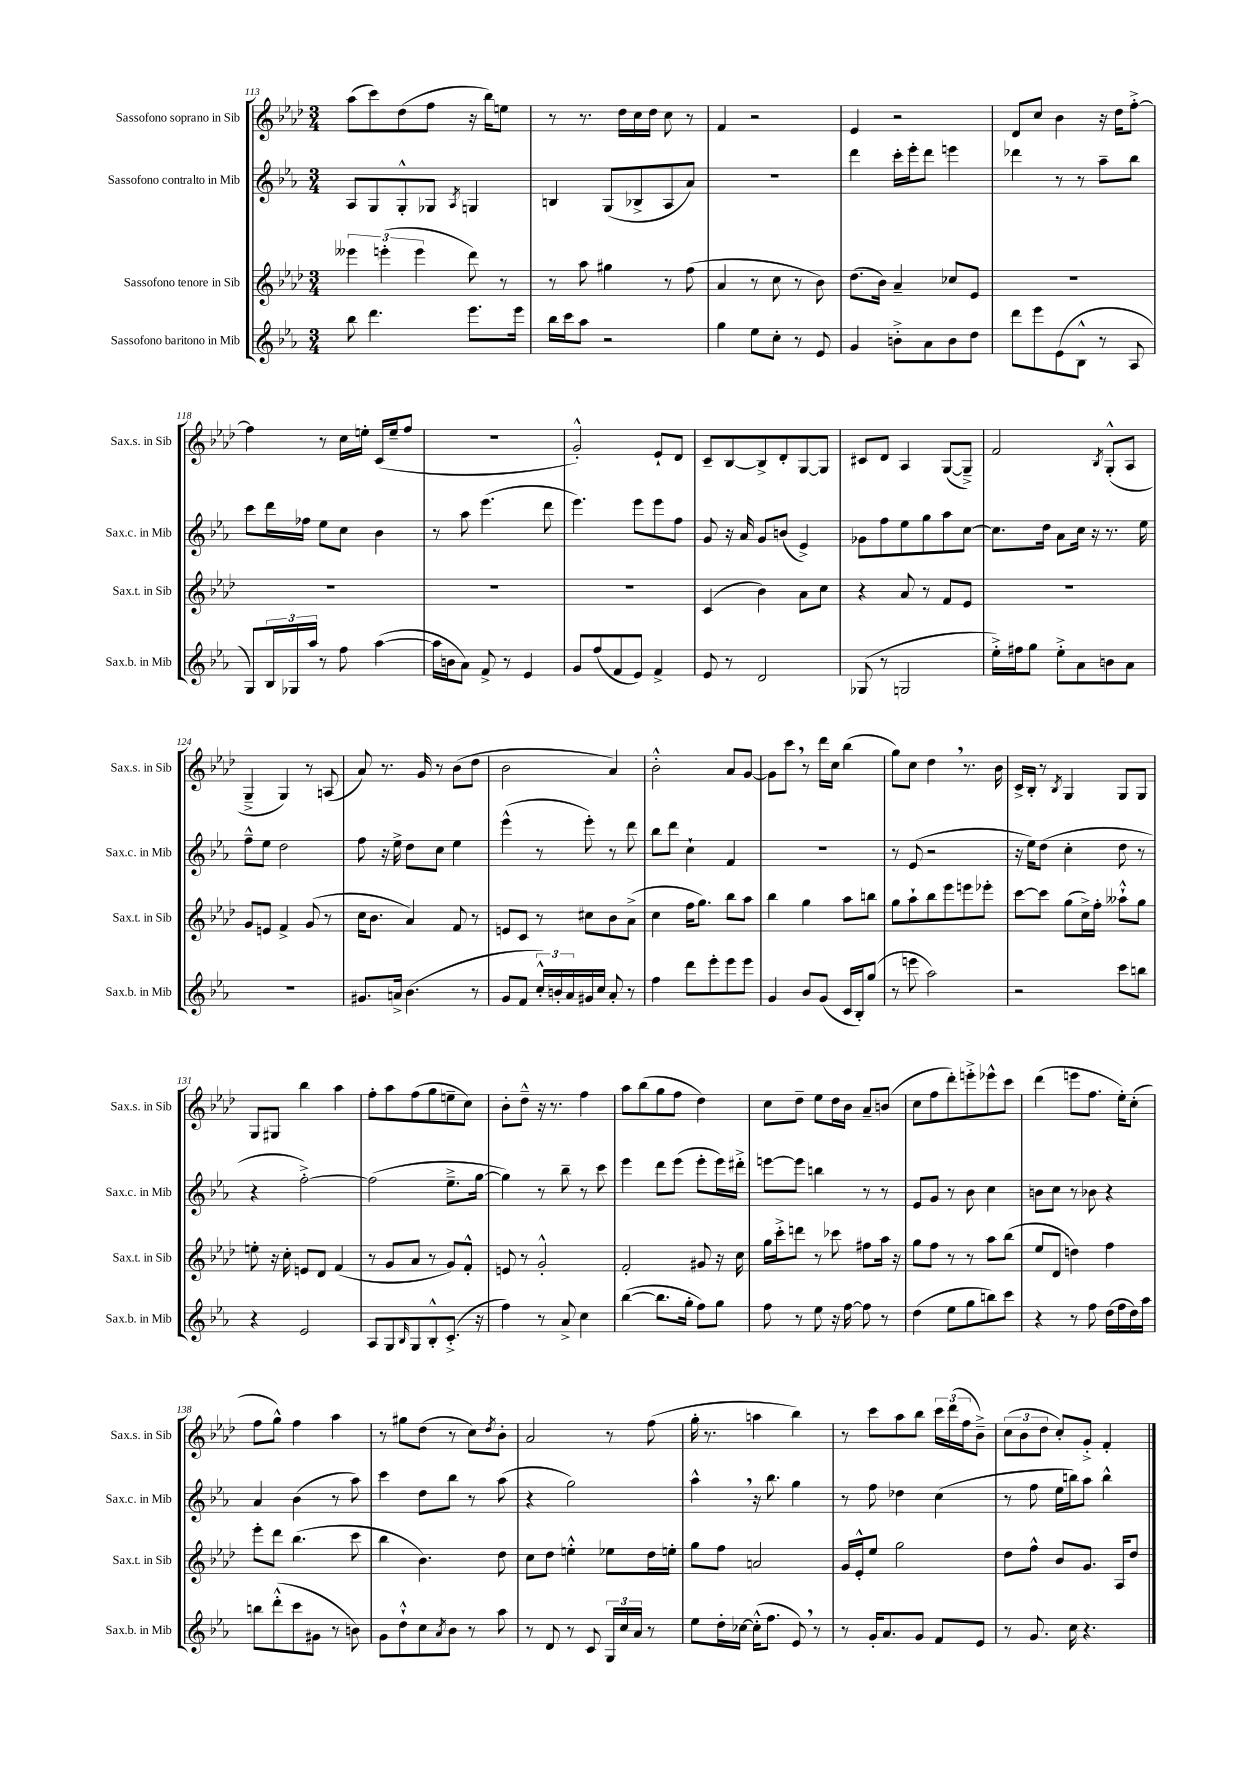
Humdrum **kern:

**kern	**kern	**kern	**kern
*staff4	*staff3	*staff2	*staff1
*clefG2	*clefG2	*clefG2	*clefG2
*k[b-e-a-]	*k[b-e-a-d-]	*k[b-e-a-]	*k[b-e-a-d-]
*M3/4	*M3/4	*M3/4	*M3/4
8bb-	6eee--	8A-	(8aa-
4.ddd	.	8G	8ccc)
.	(6eee'	.	.
.	.	8G'^^	(8dd-
.	6eee	.	.
.	.	8G-	8ff
.	.	8qA-	.
8.eee-	8ddd-)	4G	16r
.	.	.	16bb-)
.	8r	.	8ee
16eee-	.	.	.
=	=	=	=
16bb-	8r	4B	8r
16ccc	.	.	.
8aa-	8aa-	.	8.r
2r	4gg#	(8G	.
.	.	.	16dd-
.	.	8B-^	16cc
.	.	.	16dd-
.	8r	8A-	8cc
.	(8ff	8a-)	8r
=	=	=	=
4gg	4a-	2.r	4f
8ee-	8r	.	2r
8cc'	8cc	.	.
8r	8r	.	.
8e-	8b-)	.	.
=	=	=	=
4g	(8.dd-	4ddd	4e-
.	16b-)	.	.
8b'^	4a-~	16ccc'	2r
.	.	16eee-'	.
8a-	.	8ddd	.
8b	8cc-	4eee	.
8dd	8e-	.	.
=	=	=	=
8ddd	2.r	4ddd-	8d-
8eee-	.	.	8cc
(8e-	.	8r	4b-
8B-^^	.	8r	.
8r	.	8aa-~	16r
.	.	.	16dd-
8A-	.	8bb-	[8ff'^
=	=	=	=
8G)	2.r	8ccc	4ff]
24B-	.	16ddd	.
24G-	.	.	.
.	.	16ff-	.
24aa-	.	.	.
8r	.	8ee-	8r
8ff	.	8cc	16cc
.	.	.	16ee'
([4aa-	.	4b-	(16c
.	.	.	16ee~
.	.	.	8ff
=	=	=	=
16aa-]	2.r	8r	2.r
16b	.	.	.
8a-)	.	8aa-	.
8f^	.	(4.eee-	.
8r	.	.	.
4e-	.	.	.
.	.	8ddd	.
=	=	=	=
8g	2.r	4.eee-)	2g'^^)
(8ff	.	.	.
8f	.	.	.
8e-)	.	8eee-	.
4f^	.	8eee-	8e-`
.	.	8ff	8d-
=	=	=	=
8e-	(4c	8g	8c~
8r	.	16r	[8B-
.	.	16a-	.
2d	4b-)	8g	8B-^]
.	.	(8b	8d-'
.	8a-	4e-^)	[8G
.	8cc	.	8G]
=	=	=	=
(8G-	4r	8g-	8c#
8r	.	8ff	8d-
2G	8a-	8ee-	4A-
.	8r	8gg	.
.	8f	8aa-	([8G
.	8e-	[8cc	8G~^])
=	=	=	=
16ee-'^)	2.r	8.cc]	2f
16ff#	.	.	.
8gg	.	.	.
.	.	16dd	.
8ee-'^	.	8a-	.
8a-	.	16cc	.
.	.	16r	.
.	.	.	8qB-
8b	.	8.r	(8G'^^
8a-	.	.	8A-
.	.	16ee-	.
=	=	=	=
2.r	8g	8ff~^^	4G~^
.	8e	8ee-	.
.	4f^	2dd	4G)
.	(8g	.	8r
.	8r	.	(8A
=	=	=	=
8.g#	16cc	8ff	8a-)
.	8.b-	.	.
.	.	16r	8.r
16a^	.	16ee-^	.
(4.b-	4a-)	8dd	.
.	.	.	16g
.	.	8cc	8r
.	8f	4ee-	(8b-
8r	8r	.	8dd-
=	=	=	=
8g	8e	(4eee-^^	2b-
8f	8c	.	.
24cc'^^)	8r	8r	.
24b'	.	.	.
24a-	.	.	.
16g#	8cc#	8eee-')	.
16cc	.	.	.
8a-'	8b-	8r	4a-)
8r	(8a-^	8ddd	.
=	=	=	=
4ff	4cc	8bb-	2b-'^^
.	.	8ddd	.
8ddd	16ff	4cc`	.
.	8.gg)	.	.
8eee-'	.	.	.
8eee-	8bb-	4f	8a-
8eee-	8aa-	.	[8g
=	=	=	=
4g	4bb-	2.r	8g]
.	.	.	8ccc
8b-	4gg	.	8r
(8g	.	.	16ddd-
.	.	.	16cc
16c	8aa-	.	(4bb-
16B-')	.	.	.
(8gg	8bb	.	.
=	=	=	=
8r	8gg	8r	8gg)
8eee	8aa-`	(8e-	8cc
2aa-)	8bb-	2r	4dd-
.	8eee-	.	.
.	8eee	.	8.r
.	8eee-'	.	.
.	.	.	16b-
=	=	=	=
2r	[8ccc	16r	16c^
.	.	16ee-)	16B-'
.	8ccc]	(8dd	8r
.	.	.	8qB-
.	(8gg	4cc'	4G
.	16cc^)	.	.
.	16ff'	.	.
8ccc	8aa--`^^	8dd	8G
8bb	8gg	8r	8G
=	=	=	=
4r	8ee'	4r	8G
.	16r	.	8G#
.	16cc'	.	.
2e-	8e	[2ff'^)	4bb-
.	8d-	.	.
.	(4f	.	4aa-
=	=	=	=
8A-	8r	(2ff]	8ff'
8G	8g	.	8aa-
16qqB-	.	.	.
8G	8a-	.	(8ff
8B-'^^	8r	.	8gg
(8.c'^	8g)	8.ee-~^	8ee~
.	8f'^^	.	8cc)
16r	.	[16gg	.
=	=	=	=
4ff)	8e	4gg])	8b-'
.	8r	.	8dd-~^^
8r	2g'^^	8r	16r
.	.	.	8.r
8a-^	.	8bb-~	.
4cc	.	8r	4ff
.	.	8ccc	.
=	=	=	=
([4bb-	2f'	4eee-	8aa-
.	.	.	(8bb-
8.bb-]	.	8ddd	8gg
.	.	(8eee-	8ff
16gg'	.	.	.
8ff)	8g#	8eee-'	4dd-)
8gg	16r	16eee-)	.
.	16cc	16ddd#'^	.
=	=	=	=
8ff	16gg	[8eee	8cc
.	16ccc'^	.	.
8r	8ddd	8eee]	8dd-~
8ee-	8r	4bb	8ee-
16r	8ccc-	.	16dd-
[16ff	.	.	16b-
8ff]	8ff#	8r	8a-~
8r	16aa-	8r	(8b
.	16r	.	.
=	=	=	=
(4dd	8gg	8e-	8cc
.	8ff	8g	8ff
8ee-	8r	8r	8ddd-')
8gg	8r	8b-	8eee'^
8bb)	8aa-	4cc	8eee-^^
8ccc	(8bb-	.	8ccc
=	=	=	=
4r	8ee-	8b	(4ddd-
.	8d-	8cc	.
8r	4dd)	8r	8eee
8ff	.	8b-	8.ff
(16dd	4ff	4r	.
16ff	.	.	16ee-')
16dd)	.	.	(8cc'
16aa-	.	.	.
=	=	=	=
8bb	8eee-'	4a-	8ff
(8ddd'^^	8ddd-	.	8gg^^)
8ccc	(4.bb-	(4b-	4ff
8g#	.	.	.
8r	.	8r	4aa-
8b)	8ccc	8aa-)	.
=	=	=	=
8g	4bb-	4ccc	8r
8dd`^^	.	.	8gg#
8cc	4.b-)	8dd	(8dd-
8qa-	.	.	.
8b-	.	8bb-	8r
8r	.	8r	8cc)
.	.	.	8qdd-
8aa-	8dd-	(8aa-	8b-'
=	=	=	=
8r	8cc	4r	2a-
8d	8dd-	.	.
8r	4ee'^^	2gg)	.
8c	.	.	.
24G	8ee-	.	8r
24cc	.	.	.
24a-	.	.	.
8r	16dd-	.	(8ff
.	16ee'	.	.
=	=	=	=
8ee-	8gg	4aa-^^	16gg'
.	.	.	8.r
16dd'	8ff	.	.
[16cc-	.	.	.
(16cc-'^^]	2a	16r	4aa
8.ff	.	8.bb-	.
8e-)	.	4gg	4bb-)
8r	.	.	.
=	=	=	=
8r	16g	8r	8r
.	16e-'^^	.	.
16g'	8ee-	8ff	8ccc
8.a-	.	.	.
.	2gg	4dd-	8aa-
8g	.	.	8bb-
8f	.	(4cc	24ccc
.	.	.	(24ddd-
.	.	.	24ff
8e-	.	.	8b-~^)
=	=	=	=
8r	8dd-	8r	(12cc
.	.	.	12b-
8.g	8ff^^	8ff	.
.	.	.	12dd-
.	8b-	16ee-	8cc')
16cc	.	16bb)	.
4.r	8.g	8aa-	8g'^
.	.	4bb^^	4f'
.	16A-	.	.
.	8dd-	.	.
==	==	==	==
*-	*-	*-	*-
